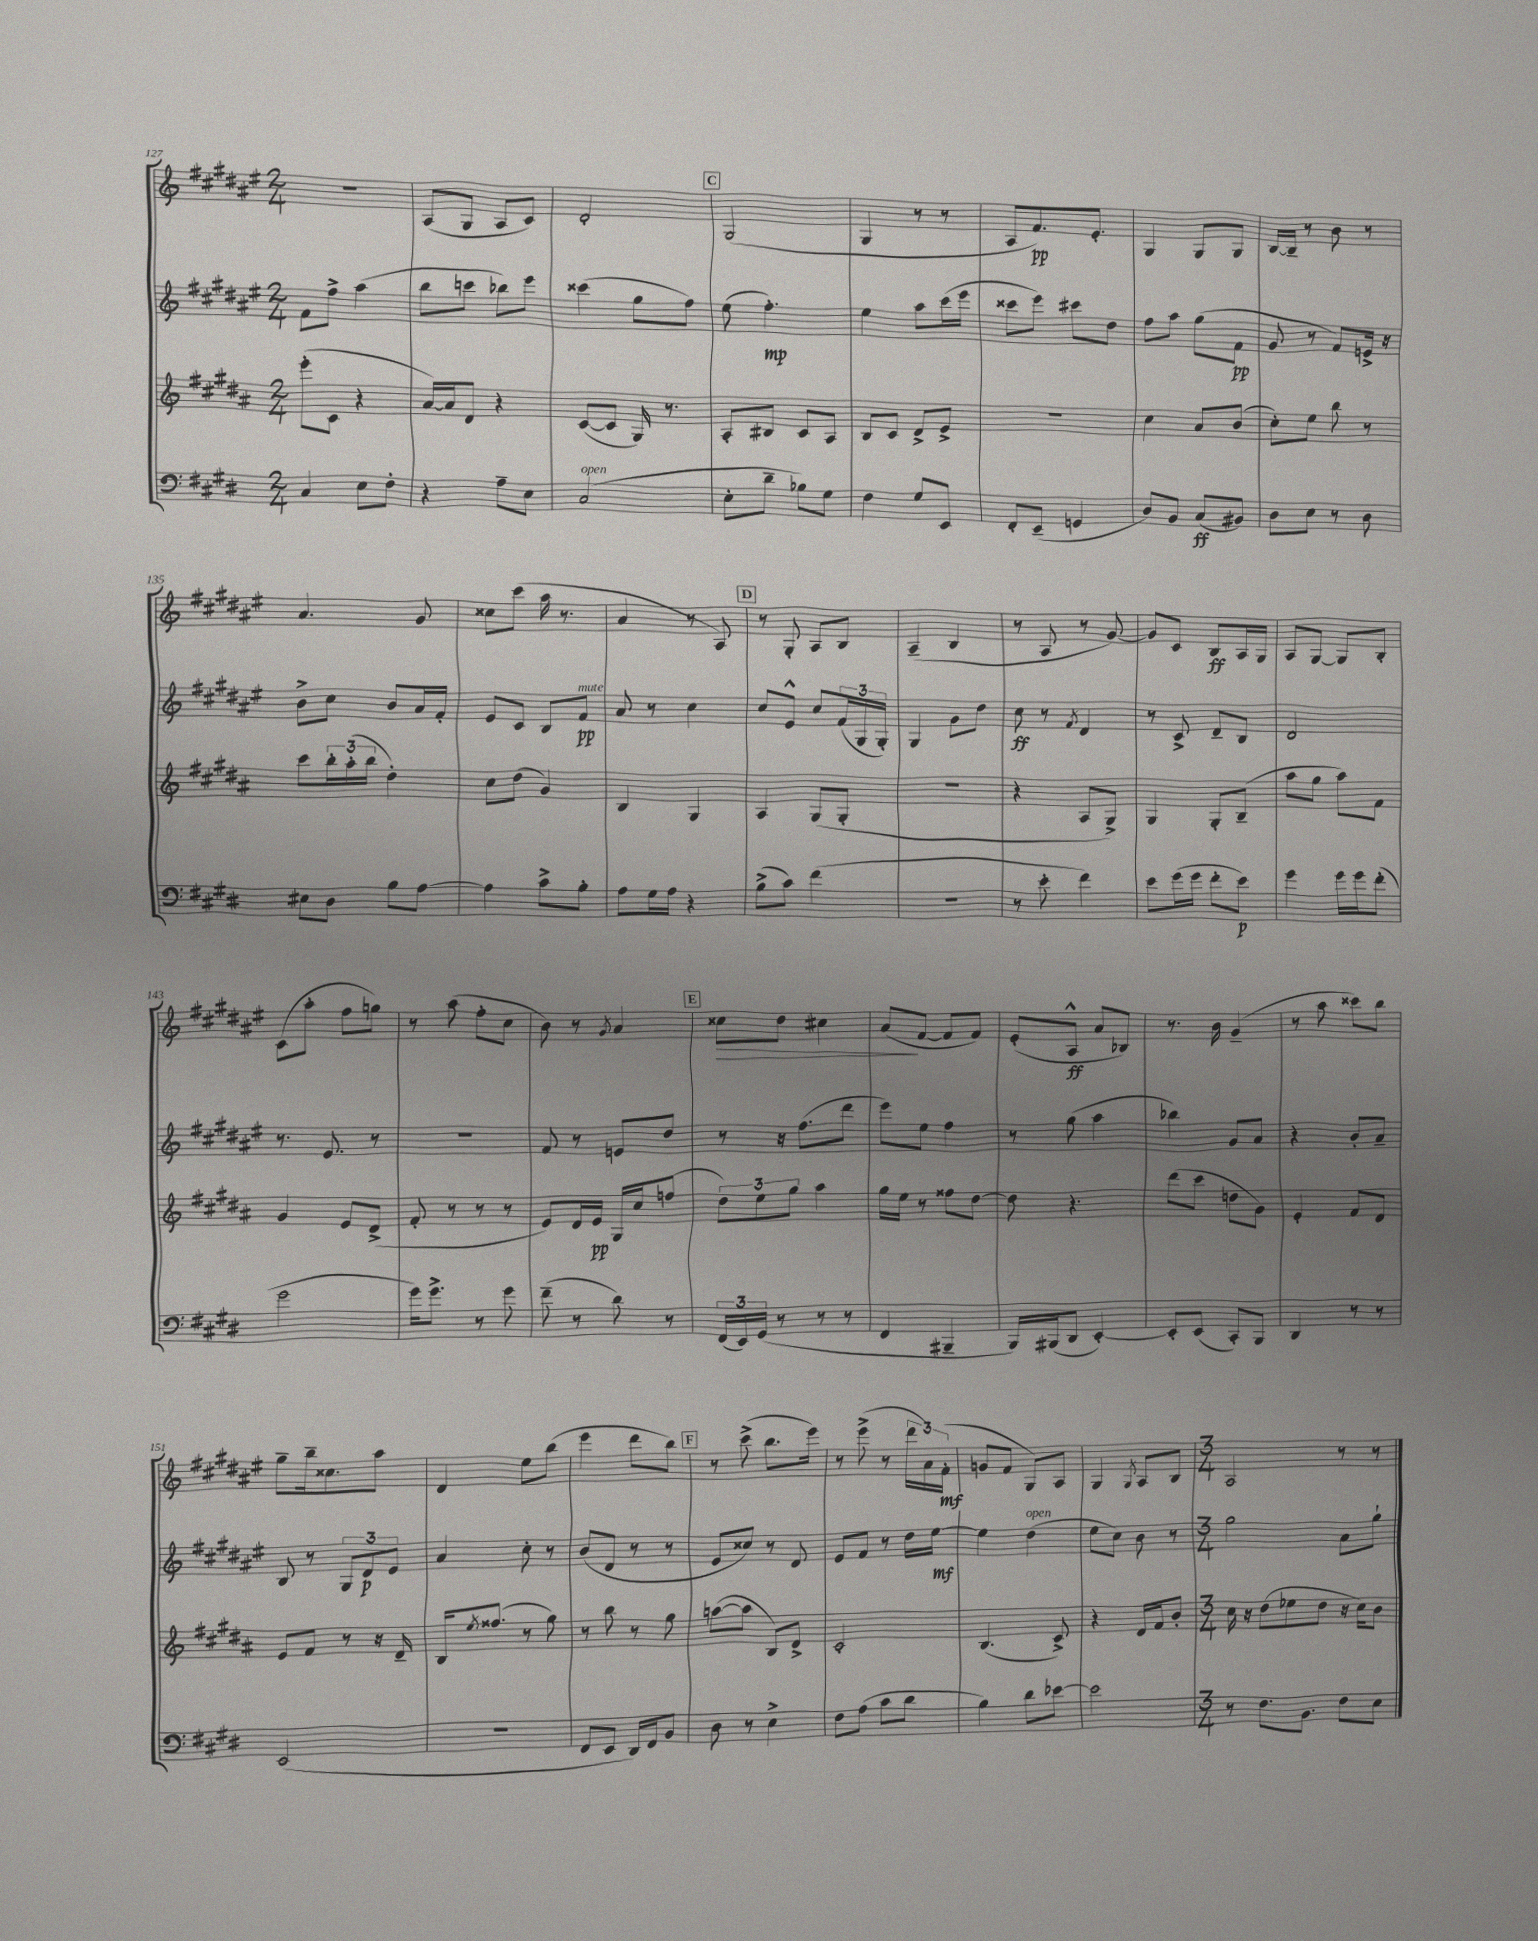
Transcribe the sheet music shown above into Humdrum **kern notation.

**kern	**dynam	**kern	**dynam	**kern	**dynam	**kern	**dynam
*part4	*part4	*part3	*part3	*part2	*part2	*part1	*part1
*staff4	*staff4	*staff3	*staff3	*staff2	*staff2	*staff1	*staff1
*clefF4	*	*clefG2	*	*clefG2	*	*clefG2	*
*k[f#c#g#d#]	*	*k[f#c#g#d#a#]	*	*k[f#c#g#d#a#e#]	*	*k[f#c#g#d#a#e#]	*
*M2/4	*	*M2/4	*	*M2/4	*	*M2/4	*
=127	=127	=127	=127	=127	=127	=127	=127
4C#/	.	(8eee'\L	.	8f#\L	.	2r	.
.	.	8c#\J	.	8ff#^\J	.	.	.
8E\L	.	4r	.	(4aa#\	.	.	.
8F#'\J	.	.	.	.	.	.	.
=128	=128	=128	=128	=128	=128	=128	=128
4r	.	[16a#/LL)	.	8bb\L	.	(8A#/L	.
.	.	16a#/J]	.	.	.	.	.
.	.	8d#/J	.	8cccn\J	.	8G#/J	.
8A~\L	.	4r	.	8bb-X\L)	.	8A#/L	.
8E\J	.	.	.	8eee#\J	.	8c#/J)	.
=129	=129	=129	=129	=129	=129	=129	=129
!LO:TX:a:i:t=open	!	!	!	!	!	!	!
(2C#/	.	([8c#/L	.	(4ccc##X\	.	2d#'/	.
.	.	8c#/J]	.	.	.	.	.
.	.	16G#/)	.	8gg#\L	.	.	.
.	.	8.r	.	.	.	.	.
.	.	.	.	8ff#\J)	.	.	.
!!LO:REH:place=s1:t=C
=130	=130	=130	=130	=130	=130	=130	=130
8E'\L	.	8A#'/L	.	(8ee#\	.	(2G#/	.
8d#~\J	.	8B#X/J	.	4.ff#'\)	mp	.	.
8B-X\L)	.	8c#/L	.	.	.	.	.
8G#\J	.	8A#/J	.	.	.	.	.
=131	=131	=131	=131	=131	=131	=131	=131
4F#\	.	8B/L	.	4ee#\	.	4G#/	.
.	.	8c#/J	.	.	.	.	.
8G#/L	.	8d#^/L	.	8aa#\L	.	8r	.
8EE/J	.	8e^/J	.	(16ccc#\L	.	8r	.
.	.	.	.	16eee#\JJ	.	.	.
=132	=132	=132	=132	=132	=132	=132	=132
8FF#'/L	.	2r	.	8ccc##X\L	.	8A#/L	.
(8EE~/J	.	.	.	8eee#\J)	.	8.f#/)	pp
4GGn/	.	.	.	8ccc#X\L	.	.	.
.	.	.	.	.	.	8.e#'/J	.
.	.	.	.	8dd#\J	.	.	.
=133	=133	=133	=133	=133	=133	=133	=133
8D#/L)	.	4cc#\	.	8ff#\L	.	4G#/	.
8BB/J	.	.	.	8aa#\J	.	.	.
(8C#/L	ff	8a#/L	.	(8gg#\L	.	8G#/L	.
8BB#X/J)	.	(8b/J	.	8f#\J	pp	8G#/J	.
=134	=134	=134	=134	=134	=134	=134	=134
8D#\L	.	8cc#'\L)	.	8g#/	.	[16B/LL	.
.	.	.	.	.	.	16B~/JJ]	.
8E\J	.	8ee\J	.	8r	.	8r	.
8r	.	8bb\	.	8f#/L)	.	8b\	.
8D#\	.	8r	.	16en^/Jk	.	8r	.
.	.	.	.	16r	.	.	.
!!LO:LB:g=z
=135	=135	=135	=135	=135	=135	=135	=135
8E#X\L	.	8ccc#\L	.	8b^\L	.	4.a#/	.
8D#\J	.	24bb'\L	.	8cc#\J	.	.	.
.	.	(24aa#'\	.	.	.	.	.
.	.	24bb\JJ	.	.	.	.	.
8B\L	.	4dd#'\)	.	8b/L	.	.	.
[8A\J	.	.	.	16a#/L	.	8g#/	.
.	.	.	.	16f#'/JJ	.	.	.
=136	=136	=136	=136	=136	=136	=136	=136
4A\]	.	8cc#\L	.	8e#/L	.	8cc##X\L	.
.	.	(8dd#\J	.	8c#/J	.	(8ccc#\J	.
8c#^\L	.	4g#/)	.	8B/L	.	16aa#\	.
.	.	.	.	.	.	8.r	.
!	!	!	!	!LO:TX:a:i:t=mute	!	!	!
8B'\J	.	.	.	8f#/J	pp	.	.
=137	=137	=137	=137	=137	=137	=137	=137
8A\L	.	4B/	.	8a#/	.	4a#/	.
16G#\L	.	.	.	8r	.	.	.
16A\JJ	.	.	.	.	.	.	.
4r	.	4G#/	.	4cc#\	.	8r	.
.	.	.	.	.	.	8A#/)	.
!!LO:REH:place=s1:t=D
=138	=138	=138	=138	=138	=138	=138	=138
(8B^\L	.	4A#/	.	8cc#/L	.	8r	.
8c#\J)	.	.	.	8e#^^/J	.	8G#'/	.
(4f#\	.	(8G#/L	.	8cc#/L	.	8A#/L	.
.	.	8G#'/J	.	(24f#/L	.	8B/J	.
.	.	.	.	24G#/	.	.	.
.	.	.	.	24G#'/JJ)	.	.	.
=139	=139	=139	=139	=139	=139	=139	=139
2r	.	2r	.	4G#/	.	(4A#~/	.
.	.	.	.	8g#\L	.	4B/	.
.	.	.	.	8dd#\J	.	.	.
=140	=140	=140	=140	=140	=140	=140	=140
8r	.	4r	.	8cc#\	ff	8r	.
8e'\	.	.	.	8r	.	8A#/	.
.	.	.	.	8qf#/	.	.	.
4f#\)	.	8A#/L	.	4d#/	.	8r	.
.	.	8G#^/J)	.	.	.	[8g#/)	.
=141	=141	=141	=141	=141	=141	=141	=141
8e\L	.	4G#/	.	8r	.	8g#/L]	.
(16g#\L	.	.	.	8c#^/	.	8c#/J	.
16g#\JJ	.	.	.	.	.	.	.
8f#'\L	.	8G#'/L	.	8d#~/L	.	8B/L	ff
8e\J)	p	(8B~/J	.	8B/J	.	16A#/L	.
.	.	.	.	.	.	16G#/JJ	.
=142	=142	=142	=142	=142	=142	=142	=142
4g#\	.	8aa#\L	.	2d#/	.	8A#/L	.
.	.	8gg#\J	.	.	.	[8G#/J	.
16g#\LL	.	8aa#\L)	.	.	.	8G#/L]	.
16g#\J	.	.	.	.	.	.	.
(8f#'\J	.	8f#\J	.	.	.	8B'/J	.
!!LO:LB:g=z
=143	=143	=143	=143	=143	=143	=143	=143
2g#\	.	4g#/	.	8.r	.	(8c#\L	.
.	.	.	.	.	.	8aa#'\J	.
.	.	.	.	8.e#/	.	.	.
.	.	8e/L	.	.	.	8ff#\L	.
.	.	(8d#^/J	.	8r	.	8ggn\J)	.
=144	=144	=144	=144	=144	=144	=144	=144
16g#\KL)	.	8f#'/	.	2r	.	8r	.
8.g#^\J	.	.	.	.	.	.	.
.	.	8r	.	.	.	(8aa#\	.
8r	.	8r	.	.	.	8ff#'\L	.
8g#\	.	8r	.	.	.	8cc#\J	.
=145	=145	=145	=145	=145	=145	=145	=145
(8f#~\	.	8e/L)	.	8f#/	.	8b\)	.
8r	.	16d#/L	.	8r	.	8r	.
.	.	16e/JJ	pp	.	.	.	.
.	.	.	.	.	.	8qg#/	.
8d#\)	.	16G#/LL	.	8en/L	.	4a#/	.
.	.	16cc#/J	.	.	.	.	.
8r	.	(8ffn/J	.	8dd#/J	.	.	.
!!LO:REH:place=s1:t=E
=146	=146	=146	=146	=146	=146	=146	=146
!	!	!	!	!	!	!	!LO:HP:b
(24FF#/LL	.	12dd#\L)	.	8r	.	8cc##X\L	>
24EE/)	.	.	.	.	.	.	.
(24GG#/JJ	.	12ee\	.	.	.	.	.
8r	.	.	.	16r	.	8dd#\J	.
.	.	12gg#\J	.	.	.	.	.
.	.	.	.	(8.ff#\L	.	.	.
8r	.	4aa#\	.	.	.	4cc#X\	.
8r	.	.	.	8ddd#\J	.	.	.
=147	=147	=147	=147	=147	=147	=147	=147
4FF#/	.	16gg#\LL	.	8eee#\L)	.	(8a#/L	.
.	.	16ee\JJ	.	.	.	.	.
.	.	8r	.	8ee#\J	.	[8f#/J	]
4BBB#X~/	.	8ff##X\L	.	4ff#\	.	8f#/L]	.
.	.	[8dd#\J	.	.	.	8f#/J)	.
=148	=148	=148	=148	=148	=148	=148	=148
16BBB/LL)	.	8dd#\]	.	8r	.	(8e#'/L	.
(16BBB#X/J	.	.	.	.	.	.	.
8DD#/J	.	4.r	.	(8gg#\	.	8A#^^/J	ff
[4EE'/)	.	.	.	4aa#\	.	8a#/L	.
.	.	.	.	.	.	8B-X/J)	.
=149	=149	=149	=149	=149	=149	=149	=149
8EE'/L]	.	(8ddd#\L	.	4bb-X\)	.	8.r	.
(8EE/J	.	8ccc#\J	.	.	.	.	.
.	.	.	.	.	.	16b\	.
8CC#'/L)	.	8ddn\L	.	8g#/L	.	(4g#~/	.
8BBB/J	.	8g#\J)	.	8a#/J	.	.	.
=150	=150	=150	=150	=150	=150	=150	=150
4DD#/	.	4e'/	.	4r	.	8r	.
.	.	.	.	.	.	8aa#\	.
8r	.	8f#/L	.	8b'/L	.	8ccc##X\L)	.
8r	.	8d#/J	.	8a#~/J	.	8bb\J	.
!!LO:LB:g=z
=151	=151	=151	=151	=151	=151	=151	=151
(2EE/	.	8e/L	.	8B/	.	8gg#~\L	.
.	.	8f#/J	.	8r	.	16bb~\k	.
.	.	.	.	.	.	8.cc##X\	.
.	.	8r	.	12G#/L	.	.	.
.	.	.	.	12d#/	p	.	.
.	.	16r	.	.	.	8aa#\J	.
.	.	.	.	12e#/J	.	.	.
.	.	16d#~/	.	.	.	.	.
=152	=152	=152	=152	=152	=152	=152	=152
2r	.	16B/KL	.	4a#/	.	4d#/	.
.	.	8qee/	.	.	.	.	.
.	.	(8.ff##X/J	.	.	.	.	.
.	.	8r	.	8cc#'\	.	8ee#\L	.
.	.	8gg#\)	.	8r	.	(8bb\J	.
=153	=153	=153	=153	=153	=153	=153	=153
8FF#/L	.	8r	.	(8b/L	.	4eee#\	.
8EE/J	.	8bb\	.	8d#/J	.	.	.
16DD#/LL)	.	8r	.	8r	.	8ddd#\L	.
16FF#/J	.	.	.	.	.	.	.
8BB/J	.	8gg#\	.	8r	.	8bb\J)	.
!!LO:REH:place=s1:t=F
=154	=154	=154	=154	=154	=154	=154	=154
8D#\	.	([8aan\L	.	8e#/L	.	8r	.
8r	.	8aa\J]	.	8cc##X/J)	.	(8ccc#^\	.
4E^\	.	8B/L)	.	8r	.	8.bb\L	.
.	.	8d#^/J	.	8d#/	.	.	.
.	.	.	.	.	.	16eee#\Jk)	.
=155	=155	=155	=155	=155	=155	=155	=155
8F#\L	.	2c#'/	.	8e#/L	.	8r	.
(8A\J	.	.	.	8f#/J	.	(8eee#^\	.
8c#\L	.	.	.	8r	.	8r	.
8d#\J	.	.	.	16dd#\LL	.	24ddd#\LL	.
.	.	.	.	.	.	24a#\)	.
.	.	.	.	[16ee#\JJ	mf	.	.
.	.	.	.	.	.	(24f#'\JJ	mf
=156	=156	=156	=156	=156	=156	=156	=156
4B\)	.	(4.B/	.	4ee#\]	.	8gn/L	.
.	.	.	.	.	.	8f#/J	.
!	!	!	!	!LO:TX:a:i:t=open	!	!	!
8d#\L	.	.	.	(4dd#\	.	8G#/L)	.
[8e-X\J	.	8c#^/)	.	.	.	8A#/J	.
=157	=157	=157	=157	=157	=157	=157	=157
2e-\]	.	4r	.	8ee#\L	.	4G#/	.
.	.	.	.	8cc#\J)	.	.	.
.	.	.	.	.	.	8qG#/	.
.	.	16d#/LL	.	8b\	.	8A#/L	.
.	.	16f#/J	.	.	.	.	.
.	.	8b'/J	.	8r	.	8B/J	.
=158	=158	=158	=158	=158	=158	=158	=158
*M3/4	*	*M3/4	*	*M3/4	*	*M3/4	*
8r	.	16cc#\	.	2gg#\	.	2A#/	.
.	.	16r	.	.	.	.	.
8.F#\L	.	(8dd#\L	.	.	.	.	.
.	.	8ee-X\	.	.	.	.	.
8.BB\J	.	.	.	.	.	.	.
.	.	8dd#\J	.	.	.	.	.
8F#\L	.	16r	.	8a#\L	.	8r	.
.	.	16cc#\KL)	.	.	.	.	.
8E\J	.	8b\J	.	8gg#`\J	.	8r	.
==	==	==	==	==	==	==	==
*-	*-	*-	*-	*-	*-	*-	*-
